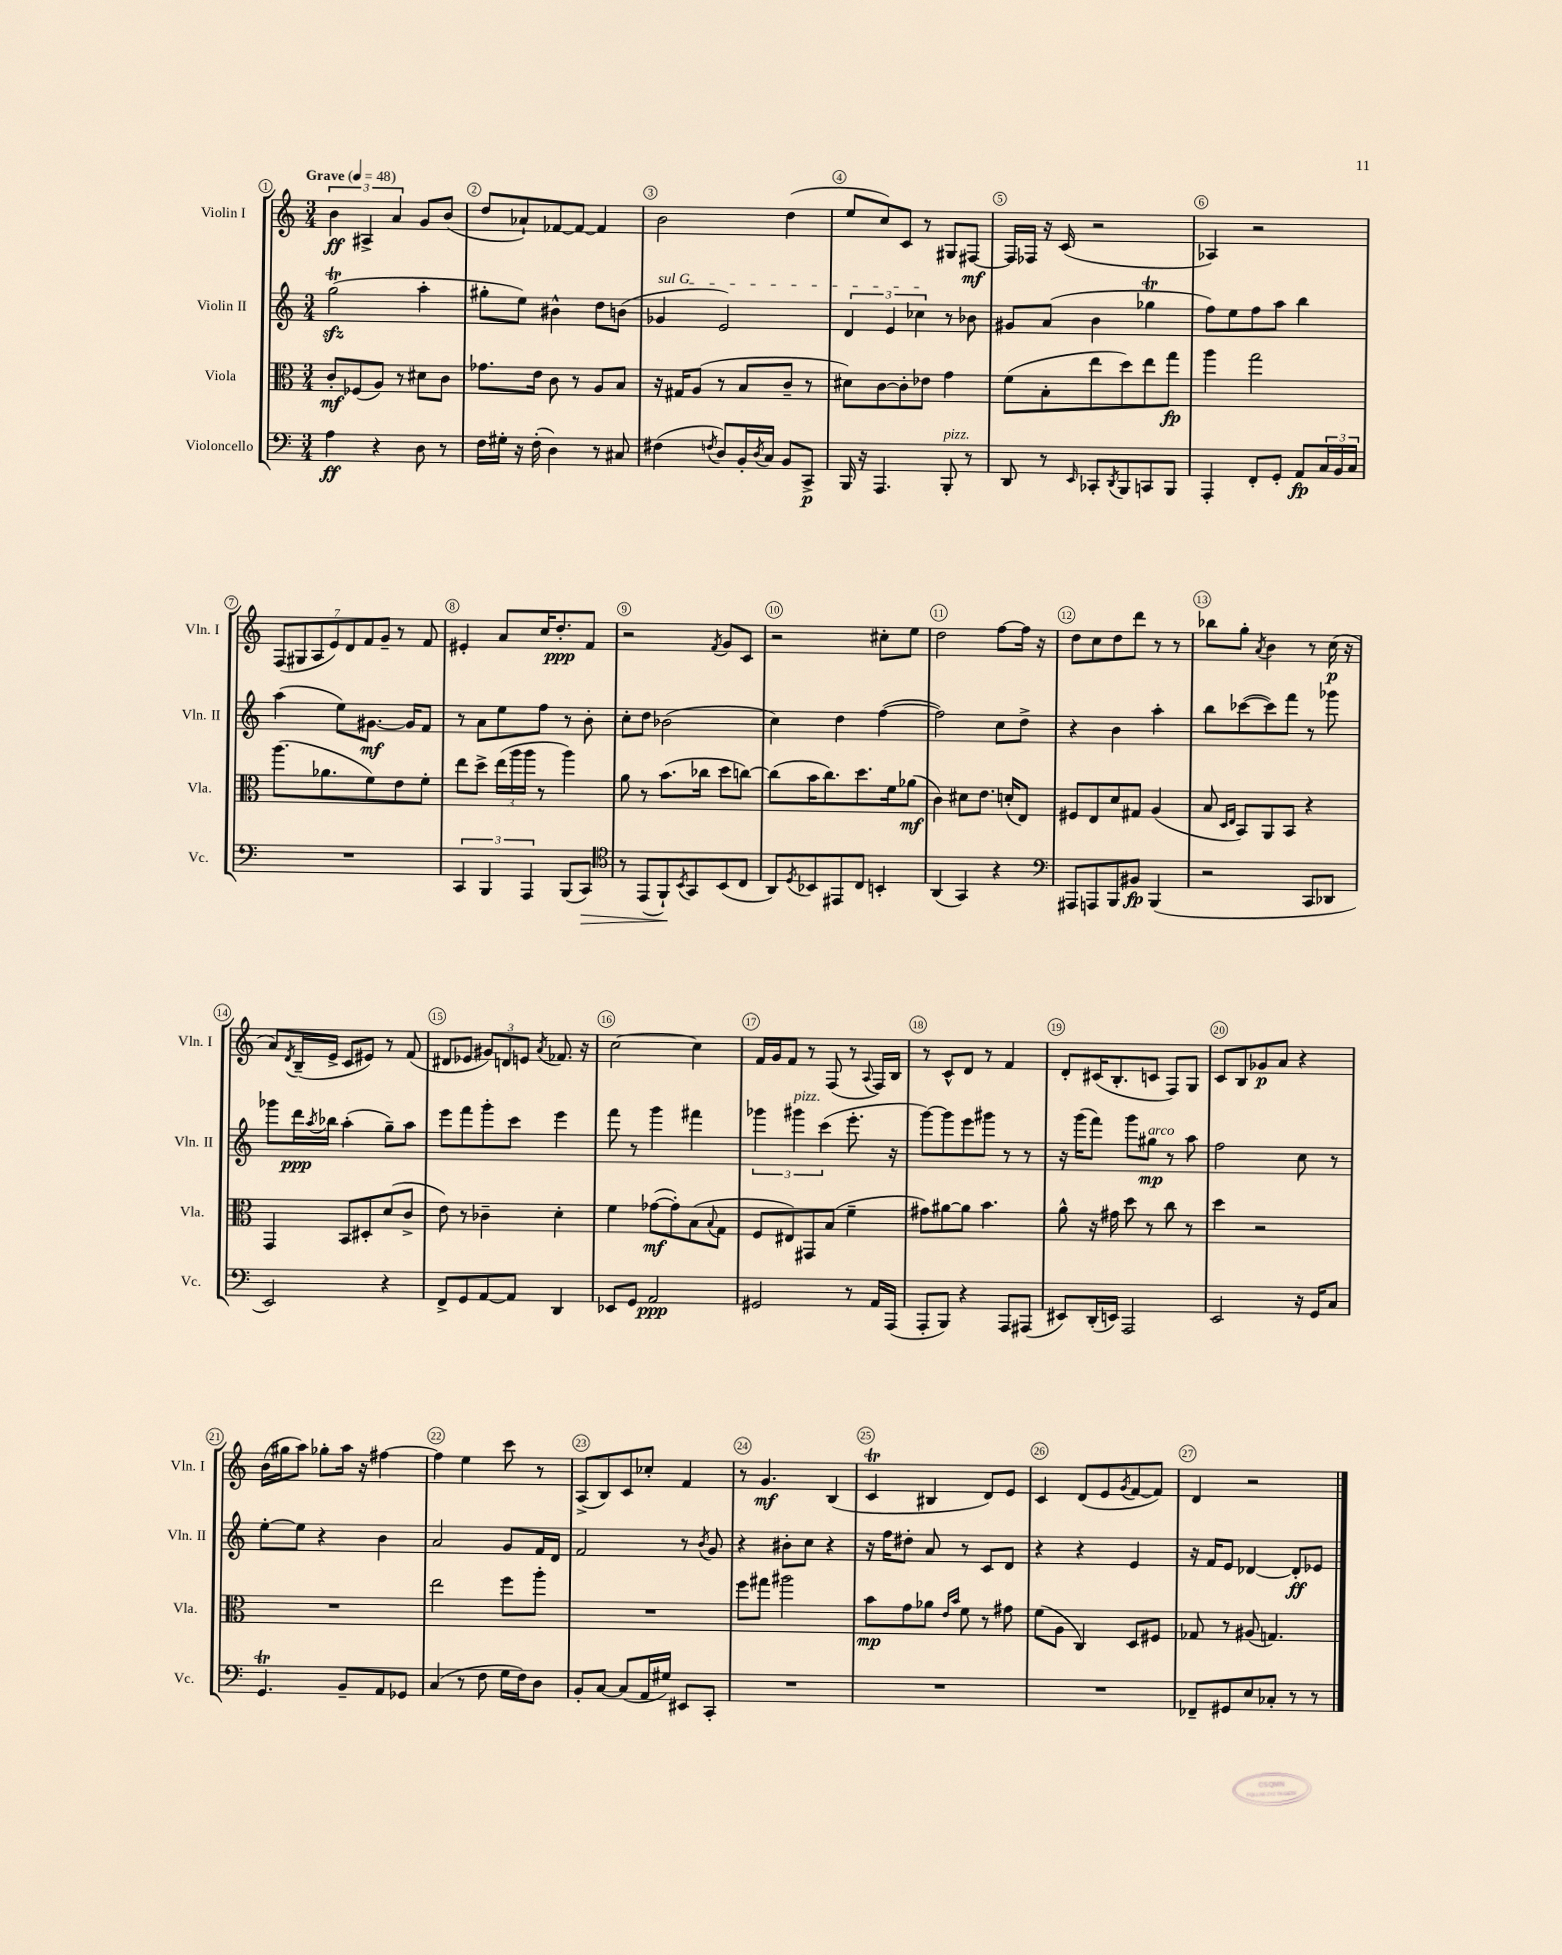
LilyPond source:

<<
\new StaffGroup <<
\new Staff = "s0" \with { instrumentName = "Violin I" shortInstrumentName = "Vln. I" } {
    \clef treble \key c \major \numericTimeSignature \time 3/4 \tempo "Grave" 4 = 48
    \tuplet 3/2 { b'4\ff ais4-> a'4 } g'8 b'8( |
    d''8 aes'8-!) fes'8~ fes'8~ fes'4 |
    b'2 d''4( |
    e''8 c''8) c'8 r8 gis8 fis8~\mf |
    fis16 fes16 r16 c'16( r2 |
    aes4) r2 |
    \tuplet 7/4 { f8( gis8 a8 e'8) d'8 f'8 g'8-- } r8 f'8 |
    eis'4-. a'8 c''16 d''8.-.\ppp f'8 |
    r2 \acciaccatura { f'8 } g'8 c'8 |
    r2 cis''8-. e''8 |
    d''2 f''8~ f''16 r16 |
    d''8 c''8 d''8 d'''8 r8 r8 |
    bes''8 g''8-. \acciaccatura { a'8 } b'4 r8 c''16\p( r16 |
    a'8) \acciaccatura { d'8 } b16--( e'16-> c'8 eis'8) r8 f'8( |
    dis'8 ees'8 \tuplet 3/2 { gis'8) d'8 e'8 } \acciaccatura { a'8 } fes'8. r16 |
    c''2~ c''4 |
    f'16 g'16 f'8 r8 f8( r8 \appoggiatura { a8 } f16) b16 |
    r8 c'8-^ d'8 r8 f'4 |
    d'8-. cis'16( b8.-. c'8 f8) g8 |
    c'8 b8 ges'8\p a'8 r4 |
    b'16( gis''16 a''8) ges''8-. a''16 r16 fis''4~ |
    fis''4 e''4 c'''8 r8 |
    a8->( b8) c'8 ces''8-. f'4 |
    r8 g'4.\mf b4( |
    c'4\trill bis4 d'8) e'8 |
    c'4 d'8( e'8 \acciaccatura { g'8 } f'8~ f'8) |
    d'4 r2 \bar "|." |
}
\new Staff = "s1" \with { instrumentName = "Violin II" shortInstrumentName = "Vln. II" } {
    \clef treble \key c \major \numericTimeSignature \time 3/4
    g''2\trill\sfz( a''4-. |
    gis''8-. e''8) bis'4-^ d''8 b'8( |
    \once \override TextSpanner.bound-details.left.text = \markup { \italic "sul G" } ges'4\startTextSpan e'2) |
    \tuplet 3/2 { d'4 e'4 ces''4\stopTextSpan } r8 bes'8 |
    gis'8 a'8( b'4 ges''4\trill |
    f''8) e''8 f''8 a''8 b''4 |
    a''4( e''8) gis'8.~\mf gis'16 f'8 |
    r8 a'8 e''8 f''8 r8 b'8-. |
    c''8-. d''8 bes'2( |
    c''4) d''4 f''4~( |
    f''2) c''8 d''8-> |
    r4 b'4 a''4-. |
    b''8 ces'''8~( ces'''8) f'''8 r8 ges'''8 |
    ges'''8 d'''16\ppp \acciaccatura { a''8 } bes''16 a''4-.( g''8--) a''8 |
    e'''8 f'''8 g'''8-. c'''8 e'''4 |
    f'''8 r8 g'''4 fis'''4 |
    \tuplet 3/2 { ges'''4 gis'''4^\markup { \italic "pizz." } c'''4( } e'''8.-. r16 |
    g'''8~) g'''8 e'''8 gis'''8 r8 r8 |
    r16 g'''16( f'''8) g'''8 gis''8\mp^\markup { \italic "arco" } r8 a''8 |
    f''2 c''8 r8 |
    e''8~-. e''8 r4 b'4 |
    a'2 g'8 f'16 d'16 |
    f'2 r8 \acciaccatura { b'8 } g'8 |
    r4 bis'8-. c''8 r4 |
    r16 f''16 dis''8-. a'8 r8 c'8 d'8 |
    r4 r4 e'4 |
    r16 f'16 e'8 des'4~ des'8-.\ff ees'8 \bar "|." |
}
\new Staff = "s2" \with { instrumentName = "Viola" shortInstrumentName = "Vla." } {
    \clef alto \key c \major \numericTimeSignature \time 3/4
    c'8-.\mf fes8( a8) r8 dis'8 c'8 |
    ges'8. e'16 c'8 r8 a8 b8 |
    r16 gis16 a8( r8 b8 c'8-- r8 |
    dis'8) c'8~ c'8-. ees'8 g'4 |
    f'8( b8-. e''8 d''8) e''8 g''8\fp |
    a''4 g''2 |
    a''8.( aes'8. f'8) e'8 f'8-. |
    e''8 d''8-> \tuplet 3/2 { e''16( a''16 a''16 } r8 a''4) |
    a'8 r8 b'8.( ces''16 d''8 c''8~) |
    c''8( b'16 c''8.) d''8. f'16 aes'8\mf( |
    c'4) dis'8 e'8. d'16-.( e8) |
    fis8 e8 d'8 gis8 a4( |
    b8 \grace { d16 e16 } b,8) a,8 b,8 r4 |
    g,4 b,8 dis8-. d'8( c'8-> |
    e'8) r8 ces'4-- d'4-. |
    f'4 ges'8~\mf( ges'8-.) b8( \appoggiatura { b8 } g8 |
    f8 eis8) gis,8 b8( f'4-- |
    gis'8) ais'8~ ais'8 b'4. |
    a'8-^ r16 gis'16 d''8 r8 c''8 r8 |
    d''4 r2 |
    R2. |
    e''2 f''8 a''8-. |
    R2. |
    f''8 gis''8 ais''2 |
    b'8\mp g'8 aes'8 \grace { e'16 b'16 } f'8 r8 gis'8 |
    f'8( a8 c4) d8 fis8 |
    ges8 r8 ais8( g4.) \bar "|." |
}
\new Staff = "s3" \with { instrumentName = "Violoncello" shortInstrumentName = "Vc." } {
    \clef bass \key c \major \numericTimeSignature \time 3/4
    a4\ff r4 d8 r8 |
    f16 gis16-. r16 f16-.( d4) r8 cis8 |
    fis4( \acciaccatura { f8 } d8) b,16-. \acciaccatura { d8 } c16 b,8 c,8->\p |
    b,,16 r16 a,,4. b,,8-.^\markup { \italic "pizz." } r8 |
    d,8 r8 \grace { e,16 } ces,8-. \acciaccatura { d,8 } b,,8 c,8 b,,8 |
    a,,4-. f,8-. g,8-. a,8\fp \tuplet 3/2 { c16 b,16 c16 } |
    R2. |
    \tuplet 3/2 { c,4 b,,4 a,,4 } b,,8( c,8\>) |
    \clef tenor r8 e,8( f,8-!\!) \acciaccatura { b,8 } g,8 b,8( c8 |
    a,8) \acciaccatura { d8 } bes,8 eis,8 c8 b,4-. |
    a,4( g,4) r4 |
    \clef bass ais,,8 a,,8 b,,8 bis,8\fp b,,4( |
    r2 c,8 des,8 |
    e,2) r4 |
    f,8-> g,8 a,8~ a,8 d,4 |
    ees,8 g,8 a,2\ppp |
    gis,2 r8 a,16 a,,16( |
    a,,8-. b,,8) r4 a,,8 ais,,8( |
    eis,8) d,16-.( e,16) a,,2 |
    e,2 r16 g,16 c8 |
    g,4.\trill b,8-- a,8 ges,8 |
    c4( r8 f8 g16 f16) d8 |
    b,8-. c8~ c8( a,16 gis16) eis,8 c,8-. |
    R2. |
    R2. |
    R2. |
    fes,8-- gis,8 e8 ces8-. r8 r8 \bar "|." |
}
>>
>>
\layout { \context { \Score \override BarNumber.break-visibility = ##(#f #t #t) barNumberVisibility = #all-bar-numbers-visible \override BarNumber.stencil = #(make-stencil-circler 0.1 0.3 ly:text-interface::print) } }
